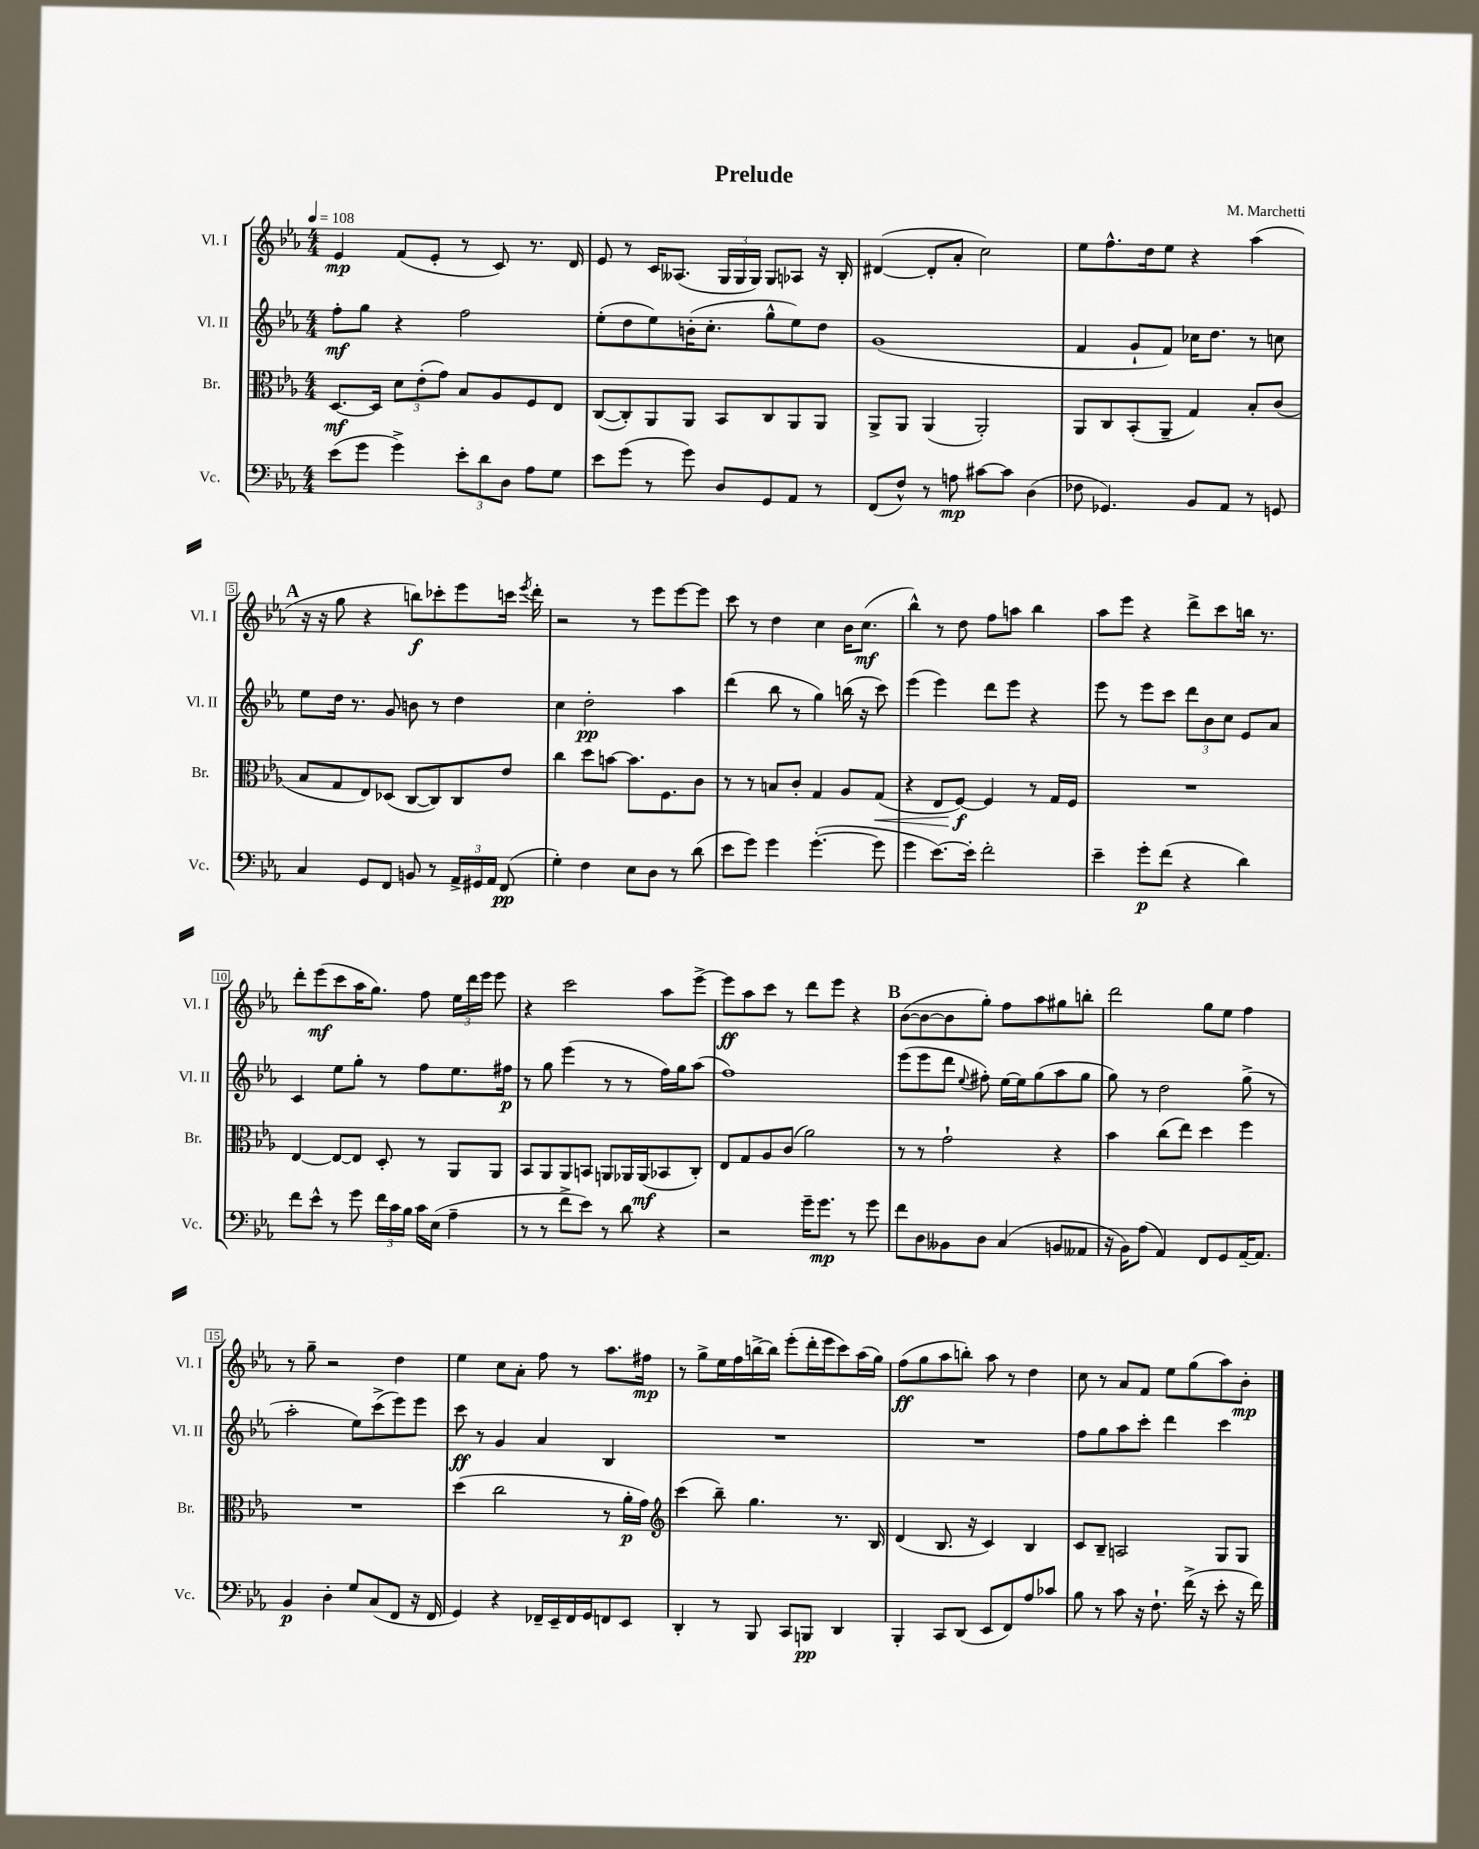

**kern	**kern	**kern	**kern
*staff4	*staff3	*staff2	*staff1
*clefF4	*clefC3	*clefG2	*clefG2
*k[b-e-a-]	*k[b-e-a-]	*k[b-e-a-]	*k[b-e-a-]
*M4/4	*M4/4	*M4/4	*M4/4
*MM108	*MM108	*MM108	*MM108
(8e-	[8.D	8ff'	4e-
8g	.	8gg	.
.	16D]	.	.
4g^)	12d	4r	(8f
.	(12e-'	.	.
.	.	.	8e-'
.	12g)	.	.
12e-'	8B-	2ff	8r
12d	.	.	.
.	8A-	.	8c)
12D	.	.	.
8A-	8F	.	8.r
8G	8E-	.	.
.	.	.	16d
=	=	=	=
8e-	([8C	(8ee-'	8e-
(8g	8C'])	8dd	8r
8r	8AA-	8ee-)	16c
.	.	.	(8.A--
8g)	8AA-	(16b'	.
.	.	8.cc'	.
8D	8BB-	.	24G
.	.	.	24G
.	.	.	24G)
8GG	8C	8gg^^	8G
8AA-	8AA-	8ee-)	8A-
8r	8AA-	8dd	16r
.	.	.	16B-'
=	=	=	=
(8FF	8AA-^	(1g	([4d#
8F^^)	8AA-	.	.
8r	(4AA-	.	8d#']
8A	.	.	8a-'
[8c#	2AA-')	.	2cc)
8c#]	.	.	.
(4D	.	.	.
=	=	=	=
8F-	8AA-	4f	8ee-
4.GG-)	8C	.	8.ff^^
.	(8BB-'	8g`	.
.	.	.	16dd
.	8AA-~	8f)	8ee-
8BB-	4G)	16cc-	4r
.	.	8.dd	.
8AA-	.	.	.
8r	8B-'	8r	(4aa-
8GG	(8c	8cc	.
=	=	=	=
4C	8B-	8ee-	16r
.	.	.	16r
.	8G	16dd	8gg
.	.	8.r	.
8GG	8E-)	.	4r
8FF	(8D-	8g	.
8BB	[8C	8b	8bb)
8r	8C])	8r	8ccc-'
24AA-^	8C	4dd	8eee-
24GG#	.	.	.
24AA-	.	.	.
(8FF	8e-	.	16ccc
.	.	.	8qeee-
.	.	.	16ddd'
=	=	=	=
4G')	4cc	4cc	2r
4F	8dd	2dd'	.
.	[8b	.	.
8E-	8.b]	.	8r
8D	.	.	8eee-
.	8.F	.	.
8r	.	4aa-	[8eee-
(8d	8c	.	8eee-]
=	=	=	=
8e-	8r	(4ddd	8ccc
8g)	8r	.	8r
4g	8B	8bb-	4dd
.	8c'	8r	.
([4.g'	4G	4gg)	4cc
.	8A-	(16bb	16b-
.	.	16r	(8.cc
8g]	(8G	8ccc)	.
=	=	=	=
4g	4r	(4eee-	4bb-^^)
[8.e-)	8E-	4eee-)	8r
.	[8F)	.	8dd
16e-']	.	.	.
2f'	4F]	8ddd	8ff
.	.	8eee-	8aa
.	8r	4r	4bb-
.	16G	.	.
.	16F	.	.
=	=	=	=
4e-~	1r	8eee-	8aa-
.	.	8r	8eee-
8g'	.	8eee-	4r
(8f	.	8ccc	.
4r	.	12ddd	8ddd^
.	.	12b-	.
.	.	.	8ccc
.	.	12cc	.
4d)	.	8e-	16bb
.	.	.	8.r
.	.	8a-	.
=	=	=	=
8f	[4E-	4c	8ddd'
8e-^^	.	.	(8eee-
8r	8E-_	8ee-	8ccc
8g	8E-]	8gg'	16aa-
.	.	.	8.gg)
24f	8D'	8r	.
24c	.	.	.
24B-	.	.	.
16c	8r	8ff	8ff
(16E-	.	.	.
4A-~	8AA-	8.ee-	24ee-
.	.	.	24ddd
.	.	.	24eee-
.	8AA-	.	8eee-
.	.	16ff#	.
=	=	=	=
8r	8BB-	8r	4r
8r	8AA-	8gg	.
8f^	8AA-	(4eee-	2ccc
8e-)	8BB	.	.
8r	8AA	8r	.
8d	16AA-	8r	.
.	(16AA-	.	.
4r	8BB-	16ff)	8aa-
.	.	16gg	.
.	8C')	(8aa-	[8eee-^
=	=	=	=
2r	8E-	1ff)	8eee-]
.	8G	.	8aa-
.	8A-	.	8ccc
.	(8c	.	8r
16g~	2a-)	.	8ddd
8.g	.	.	.
.	.	.	8eee-
8r	.	.	4r
8g	.	.	.
=	=	=	=
8f	8r	(8eee-	([8b-
8D	8r	8eee-	8b-_
8BB--	2g`	8ddd	8b-]
.	.	8qqee-	.
8D	.	8ff#')	8gg')
(4C	.	[16ee-	8ff
.	.	16ee-]	.
.	.	(8gg	8aa-
8BB	4r	8aa-	8gg#
8AA--	.	8gg	8bb'
=	=	=	=
16r	4b-	8gg)	2ddd
16BB-)	.	.	.
(8A-	.	8r	.
4AA-)	(8cc	2dd	.
.	8ee-)	.	.
8FF	4dd	.	8gg
8GG	.	.	8ee-
[16AA-~	4ff	(8gg^	4ff
8.AA-]	.	.	.
.	.	8r	.
=	=	=	=
4BB-	1r	2aa-'	8r
.	.	.	8gg~
4D'	.	.	2r
8G	.	8ee-)	.
(8C	.	(8ccc^	.
8FF	.	8eee-)	4dd
16r	.	8eee-	.
16FF	.	.	.
=	=	=	=
4GG)	(4dd	8ccc	4ee-
.	.	8r	.
4r	2cc	4g	8cc
.	.	.	8a-'
16FF-~	.	4a-	8ff
16EE-~	.	.	.
16FF-	.	.	8r
16GG	.	.	.
8FF	8r	4B-	8.aa-
8EE-	16a-'	.	.
.	16g)	.	16ff#
=	=	=	=
*	*clefG2	*	*
4DD'	(4ccc	1r	8r
.	.	.	8gg^
8r	8bb-~)	.	16ee-
.	.	.	16ff
8BBB-	4.gg	.	[16bb^
.	.	.	16bb]
8CC	.	.	(8eee-'
8BBB	.	.	16ddd'
.	.	.	16eee-
4DD	8.r	.	8ccc)
.	.	.	(16aa-
.	16B-	.	16gg)
=	=	=	=
4BBB-'	(4d	1r	(8ff
.	.	.	8gg
8CC	8.B-	.	8aa-
(8DD	.	.	8bb')
.	16r	.	.
8EE-	4c)	.	8aa-
8FF)	.	.	8r
8A-	4B-	.	4dd
8c-	.	.	.
=	=	=	=
8B-	8c	8ff	8cc
8r	8B-~	8gg	8r
8c	2A	8aa-	8a-
16r	.	8ccc'	8f
8.F`	.	.	.
.	.	4ddd	8ee-
(16f^	.	.	(8gg
16r	.	.	.
8e-'	8G	4ccc	8aa-)
16r	8G	.	8b-'
16f)	.	.	.
==	==	==	==
*-	*-	*-	*-
